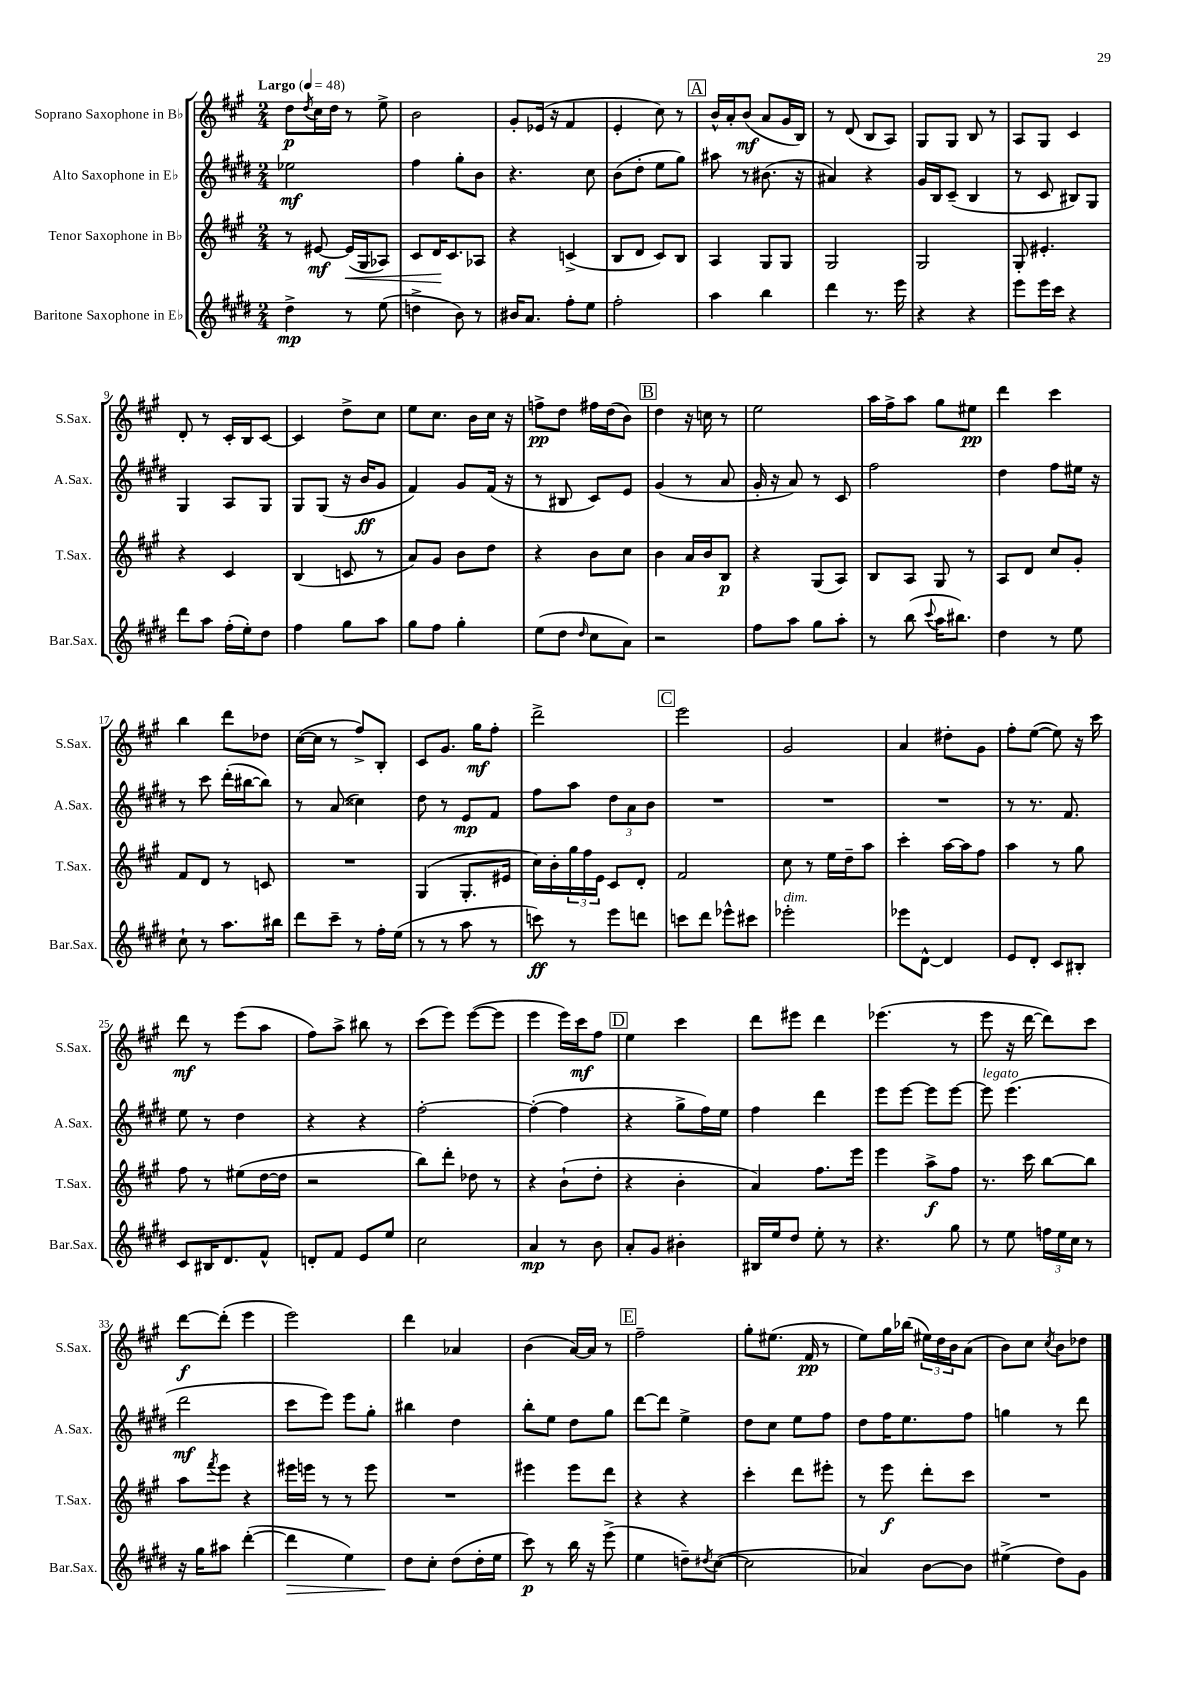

**kern	**kern	**kern	**kern
*staff4	*staff3	*staff2	*staff1
*clefG2	*clefG2	*clefG2	*clefG2
*k[f#c#g#d#]	*k[f#c#g#]	*k[f#c#g#d#]	*k[f#c#g#]
*M2/4	*M2/4	*M2/4	*M2/4
*MM48	*MM48	*MM48	*MM48
4dd#^\	8r	2ee-\	8dd\L
.	.	.	8qdd/
.	[8e#/	.	16cc#\L
.	.	.	16dd\JJ
8r	(16e#/]LL	.	8r
.	16G#/J	.	.
(8ee\	8A-/J)	.	8ee^\
=	=	=	=
4dd^\	8c#/L	4ff#\	2b\
.	16d/K	.	.
.	8.c#/	.	.
8b\)	.	8gg#'\L	.
8r	8A-/J	8b\J	.
=	=	=	=
16b#/LK	4r	4.r	8g#'/L
8.a/J	.	.	.
.	.	.	(16e-/Jk
.	.	.	16r
8ff#'\L	(4c^/	.	4f#/
8ee\J	.	8cc#\	.
=	=	=	=
2ff#'\	8B/L	(8b\L	4e'/
.	8d/J	8dd#'\J	.
.	8c#/L)	8ee\L	8cc#\)
.	8B/J	8gg#\J)	8r
=	=	=	=
4aa\	4A/	8aa#\	16b^^/LL
.	.	.	16a'/J
.	.	8r	(8b/J
4bb\	8G#/L	(8.b#\	8a/L
.	8G#/J	.	16g#/L
.	.	16r	16B/JJ)
=	=	=	=
4ddd#\	2G#/	4a#/)	8r
.	.	.	(8d/
8.r	.	4r	8B/L
.	.	.	8A/J)
16eee\	.	.	.
=	=	=	=
4r	2G#/	16g#/LL	8G#/L
.	.	16B/J	.
.	.	(8c#~/J	8G#/J
4r	.	4B/	8B/
.	.	.	8r
=	=	=	=
8eee\L	8G#'/	8r	8A/L
16eee\L	4.e#'/	8c#/	8G#/J
16ccc#\JJ	.	.	.
4r	.	8B#/L)	4c#/
.	.	8G#/J	.
=	=	=	=
8ddd#\L	4r	4G#/	8d'/
8aa\J	.	.	8r
(16ff#'\LL	4c#/	8A/L	16c#'/LL
16ee'\J)	.	.	16B/J
8dd#\J	.	8G#/J	[8c#/J
=	=	=	=
4ff#\	(4B/	8G#/L	4c#/]
.	.	(8G#/J	.
8gg#\L	8c/	16r	8dd^\L
.	.	16b/LK	.
8aa\J	8r	8g#/J	8cc#\J
=	=	=	=
8gg#\L	8a/L)	4f#/)	8ee\L
8ff#\J	8g#/J	.	8.cc#\J
4gg#'\	8b\L	8g#/L	.
.	.	.	16b\LL
.	8dd\J	(16f#/Jk	16cc#\JJ
.	.	16r	16r
=	=	=	=
(8ee\L	4r	8r	8ff^\L
8dd#\J	.	8B#/	8dd\J
16qqdd#/	.	.	.
8cc#\L	8b\L	8c#/L)	16ff#\LL
.	.	.	(16dd\J
8a\J)	8cc#\J	8e/J	8b\J)
=	=	=	=
2r	4b\	(4g#/	4dd\
.	16a/LL	8r	16r
.	16b/J	.	16cc\
.	8B/J	8a/	8r
=	=	=	=
8ff#\L	4r	16g#'/	2ee\
.	.	16r	.
8aa\J	.	8a/)	.
8gg#\L	(8G#/L	8r	.
8aa'\J	8A/J)	8c#/	.
=	=	=	=
8r	8B/L	2ff#\	16aa\LL
.	.	.	16ff#^\J
(8bb\	8A/J	.	8aa\J
8qqccc#/	.	.	.
16aa\LK	8G#/	.	8gg#\L
8.bb#\J)	.	.	.
.	8r	.	8ee#\J
=	=	=	=
4dd#\	8A/L	4dd#\	4ddd\
.	8d/J	.	.
8r	8cc#/L	8ff#\L	4ccc#\
8ee\	8g#'/J	16ee#\Jk	.
.	.	16r	.
=	=	=	=
8cc#`\	8f#/L	8r	4bb\
8r	8d/J	8ccc#\	.
8.aa\L	8r	(16ddd#'\LL	8ddd\L
.	.	[16bb#\J	.
.	8c/	8bb#\]J)	8dd-\J
16bb#\Jk	.	.	.
=	=	=	=
8ddd#\L	2r	8r	([16cc#\LL
.	.	.	16cc#\]JJ
8ccc#~\J	.	(8a/	8r
8r	.	4cc##\)	8ff#^/L)
16ff#'\LL	.	.	8B'/J
(16ee\JJ	.	.	.
=	=	=	=
8r	(4G#/	8dd#\	8c#/L
8r	.	8r	8.g#/J
8aa\	8.G#'/L	8e/L	.
.	.	.	16gg#\LK
8r	.	8f#/J	8ff#'\J
.	16e#/Jk	.	.
=	=	=	=
8ccc\)	16cc#\LL)	8ff#\L	2ddd^\
.	16b'\	.	.
8r	24gg#\	8aa\J	.
.	24ff#\	.	.
.	24e\JJ	.	.
8eee\L	8c#/L	12dd#\L	.
.	.	12a\	.
8ddd\J	8d'/J	.	.
.	.	12b\J	.
=	=	=	=
8ccc\L	2f#/	2r	2eee\
8ddd#\J	.	.	.
8eee-^^\L	.	.	.
8ccc#\J	.	.	.
=	=	=	=
2eee-'\	8cc#\	2r	2g#/
.	8r	.	.
.	16ee\LL	.	.
.	16dd~\J	.	.
.	8aa\J	.	.
=	=	=	=
8eee-\L	4ccc#'\	2r	4a/
[8d#^^\J	.	.	.
4d#/]	[16aa\LL	.	8dd#'\L
.	16aa\]J	.	.
.	8ff#\J	.	8g#\J
=	=	=	=
8e/L	4aa\	8r	8ff#'\L
8d#'/J	.	8.r	([8ee\J
8c#/L	8r	.	8ee\])
.	.	8.f#/	.
8B#'/J	8gg#\	.	16r
.	.	.	16ccc#\
=	=	=	=
8c#/L	8ff#\	8ee\	8ddd\
16B#/K	8r	8r	8r
8.d#/	.	.	.
.	(8ee#\L	4dd#\	(8eee\L
8f#^^/J	[16dd\L	.	8aa\J
.	16dd\]JJ	.	.
=	=	=	=
8d'/L	2r	4r	8ff#\L)
8f#/J	.	.	8aa^\J
8e/L	.	4r	8bb#\
8ee/J	.	.	8r
=	=	=	=
2cc#\	8bb\L)	[2ff#'\	(8ccc#\L
.	8ddd'\J	.	8eee\J)
.	8dd-\	.	([8eee\L
.	8r	.	8eee\]J
=	=	=	=
4a/	4r	(4ff#'\_	4eee\
8r	(8b`\L	4ff#\]	16eee\LL)
.	.	.	16ccc#\J
8b\	8dd'\J	.	8ff#\J
=	=	=	=
8a'/L	4r	4r	4ee\
8g#/J	.	.	.
4b#'\	4b'\	8gg#^\L	4ccc#\
.	.	16ff#\L)	.
.	.	16ee\JJ	.
=	=	=	=
16B#/LL	4a/)	4ff#\	8ddd\L
16ee/J	.	.	.
8dd#/J	.	.	8eee#\J
8ee'\	8.ff#\L	4ddd#\	4ddd\
8r	.	.	.
.	16eee\Jk	.	.
=	=	=	=
4.r	4eee\	8eee\L	(4.eee-\
.	.	[8eee\J	.
.	8aa^\L	8eee\]L	.
8gg#\	8ff#\J	[8eee\J	8r
=	=	=	=
8r	8.r	8eee\]	8eee\
8ee\	.	(4.eee\	16r
.	16ccc#\	.	[16ddd\
24ff\LL	[8bb\L	.	8ddd\]L)
24ee\	.	.	.
24cc#\JJ	.	.	.
8r	8bb\]J	.	8ccc#\J
=	=	=	=
16r	8aa\L	2ddd#\	[8ddd\L
16gg#\LK	.	.	.
.	8qfff#/	.	.
8aa#\J	8eee\J	.	(8ddd'\]J
([4ddd#'\	4r	.	4eee\
=	=	=	=
4ddd#\]	16eee#\LL	8ccc#\L	2eee\)
.	16eee\JJ	.	.
.	8r	8eee\J)	.
4ee\)	8r	8eee\L	.
.	8eee\	8gg#'\J	.
=	=	=	=
8dd#\L	2r	4bb#\	4ddd\
8cc#'\J	.	.	.
(8dd#\L	.	4dd#\	4a-/
16dd#'\L	.	.	.
16ee\JJ	.	.	.
=	=	=	=
8ccc#\)	4eee#\	8bb'\L	(4b\
8r	.	8ee\J	.
16bb\	8eee#\L	8dd#\L	[16a/LL)
16r	.	.	16a/]JJ
(8eee^\	8ddd\J	8gg#\J	8r
=	=	=	=
4ee\	4r	[8ddd#\L	2ff#~\
.	.	8ddd#\]J	.
8dd~\L)	4r	4ee^\	.
8qdd#/	.	.	.
([8cc#\J	.	.	.
=	=	=	=
2cc#\]	4ccc#'\	8dd#\L	8gg#'\L
.	.	8cc#\J	(8.ee#\J
.	8ddd\L	8ee\L	.
.	.	.	16f#/
.	8eee#'\J	8ff#\J	8r
=	=	=	=
4a-/)	8r	8dd#\L	8ee\L)
.	8eee\	16ff#\K	16gg#\L
.	.	8.ee\	(16bb-\JJ
[8b\L	8ddd'\L	.	24ee#\LL)
.	.	.	24dd\
.	.	.	24b\J
8b\]J	8ccc#\J	8ff#\J	(8a\J
=	=	=	=
(4ee#^\	2r	4gg\	8b\L)
.	.	.	8cc#\J
.	.	.	8qcc#/
8dd#\L)	.	8r	8b\L
8g#\J	.	8ddd#\	8dd-\J
==	==	==	==
*-	*-	*-	*-
